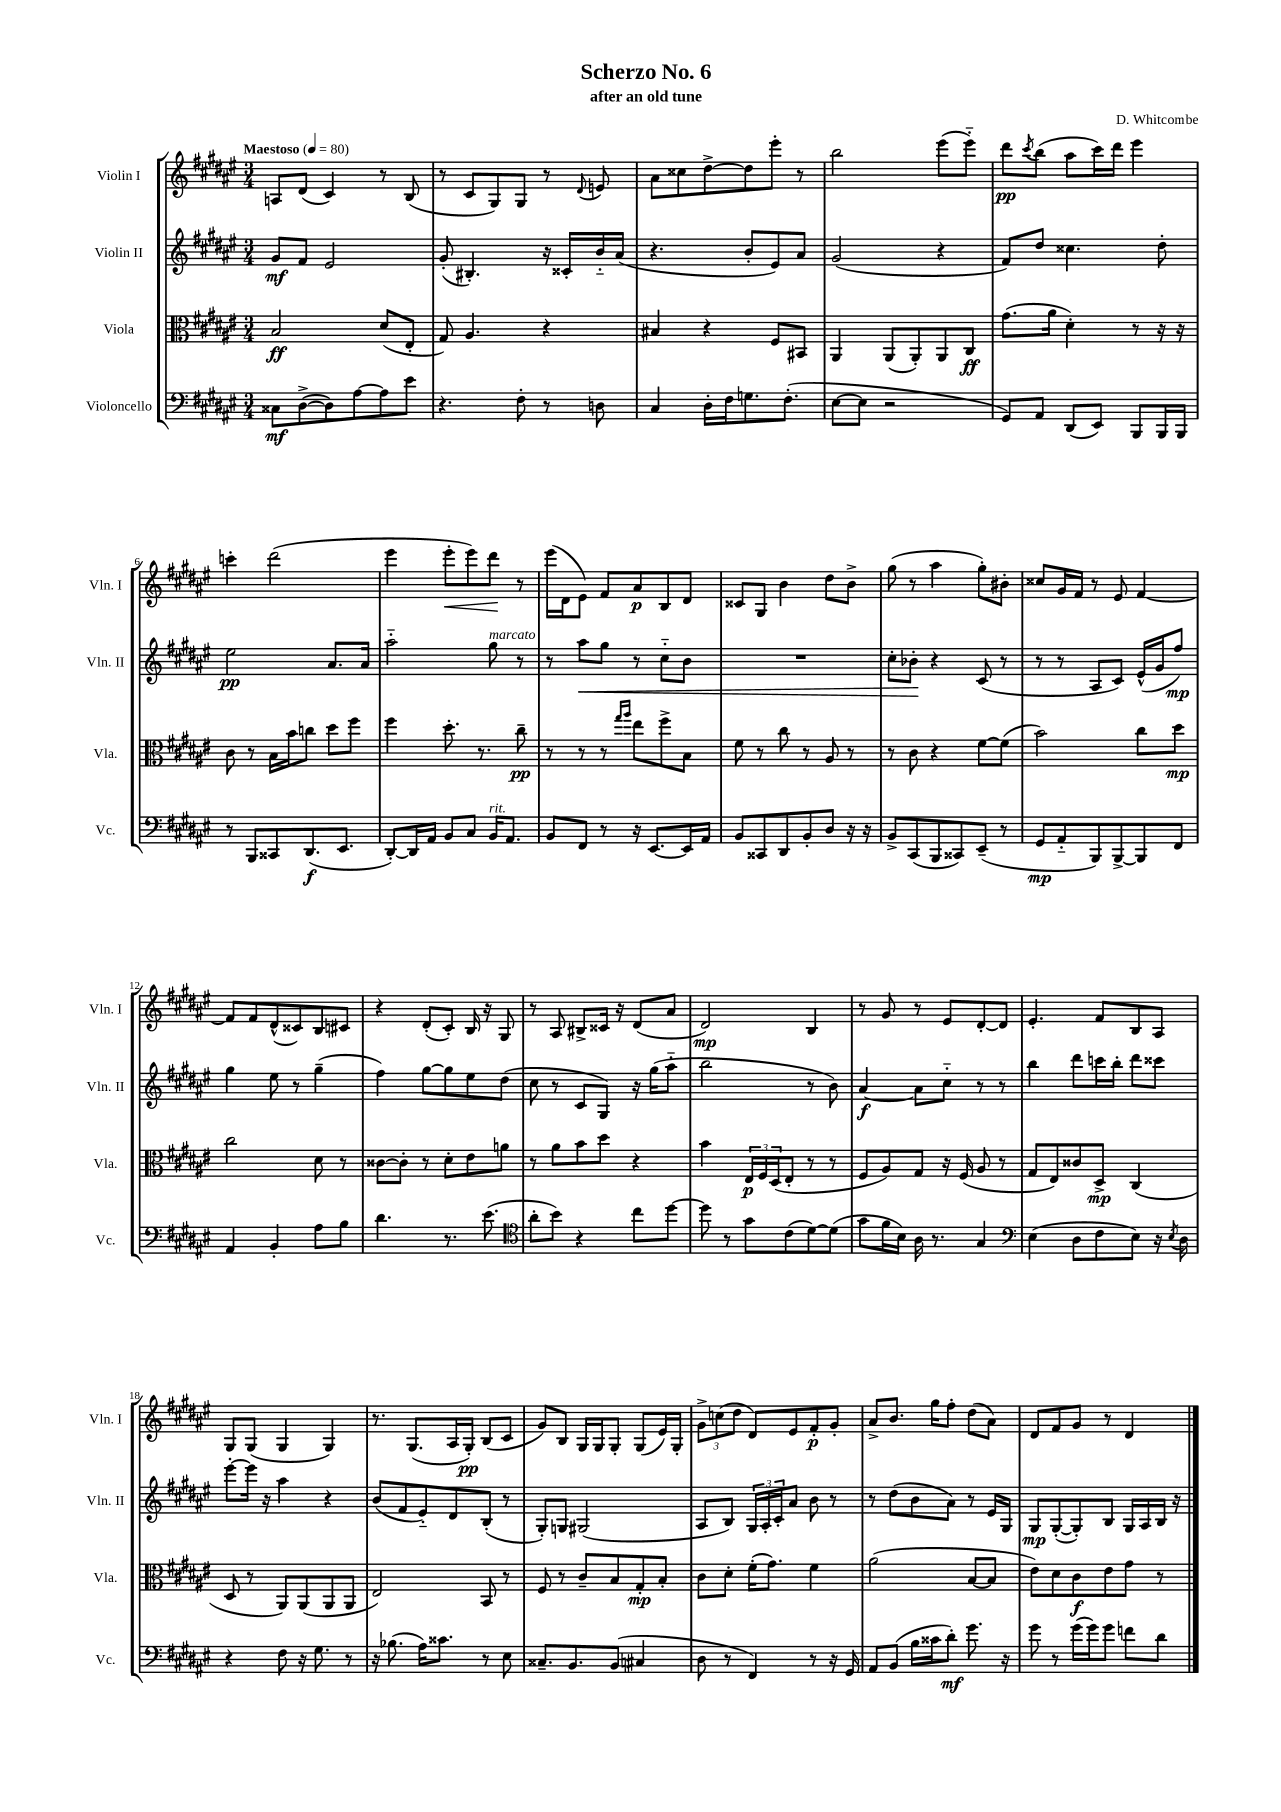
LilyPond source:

\header { title = "Scherzo No. 6" composer = "D. Whitcombe" subtitle = "after an old tune" }
<<
\new StaffGroup <<
\new Staff = "s0" \with { instrumentName = "Violin I" shortInstrumentName = "Vln. I" } {
    \clef treble \key fis \major \numericTimeSignature \time 3/4 \tempo "Maestoso" 4 = 80
    a8 dis'8( cis'4) r8 b8( |
    r8 cis'8 gis8) gis8 r8 \appoggiatura { dis'8 } e'8 |
    ais'8 cisis''8 dis''8~-> dis''8 eis'''8-. r8 |
    b''2 eis'''8( eis'''8-_) |
    dis'''8\pp \acciaccatura { cis'''8 } b''8( ais''8 cis'''16) dis'''16 eis'''4 |
    c'''4-. dis'''2( |
    eis'''4 eis'''8-.\< eis'''8) dis'''8\! r8 |
    eis'''16( dis'16 eis'8) fis'8 ais'8\p b8 dis'8 |
    cisis'8 gis8 b'4 dis''8 b'8-> |
    gis''8( r8 ais''4 gis''8-.) bis'8-. |
    cisis''8 gis'16 fis'16 r8 eis'8 fis'4~ |
    fis'8 fis'8 dis'8-^( cisis'8) b8 cis'8 |
    r4 dis'8-.( cis'8-.) b16 r16 gis8 |
    r8 ais8 bis8-> cisis'16 r16 dis'8( ais'8 |
    dis'2\mp) b4 |
    r8 gis'8 r8 eis'8 dis'8~-. dis'8 |
    eis'4.-. fis'8 b8 ais8 |
    gis8 gis8( gis4 gis4) |
    r8. gis8.( ais16 gis16-.\pp) b8( cis'8 |
    gis'8) b8 gis16 gis16 gis8-. gis8( eis'16) gis16-. |
    \tuplet 3/2 { gis'8-> c''8( dis''8 } dis'8) eis'8 fis'8-.\p gis'8-. |
    ais'8-> b'8. gis''16 fis''8-. dis''8( ais'8) |
    dis'8 fis'8 gis'8 r8 dis'4 \bar "|." |
}
\new Staff = "s1" \with { instrumentName = "Violin II" shortInstrumentName = "Vln. II" } {
    \clef treble \key fis \major \numericTimeSignature \time 3/4
    gis'8\mf fis'8 eis'2 |
    gis'8-.( bis4.-.) r16 cisis'16-. b'16-_ ais'16( |
    r4. b'8-. eis'8) ais'8 |
    gis'2( r4 |
    fis'8) dis''8 cisis''4. dis''8-. |
    eis''2\pp ais'8. ais'16 |
    ais''2-_ gis''8^\markup { \italic "marcato" } r8 |
    r8 ais''8\< gis''8 r8 cis''8-_ b'8 |
    R2. |
    cis''8-. bes'8-.\! r4 cis'8( r8 |
    r8 r8 ais8 cis'8) eis'16-^( gis'16 fis''8\mp) |
    gis''4 eis''8 r8 gis''4--( |
    fis''4) gis''8~ gis''8 eis''8 dis''8( |
    cis''8 r8 cis'8 gis8) r16 gis''16( ais''8-_ |
    b''2 r8 b'8) |
    ais'4~\f ais'8 cis''8-_ r8 r8 |
    b''4 dis'''8 c'''16 b''16-. dis'''8 cisis'''8 |
    eis'''8~-. eis'''16 r16 ais''4 r4 |
    b'8( fis'8 eis'8-_) dis'8 b8-.( r8 |
    gis8-.) g8 gis2( |
    ais8 b8) \tuplet 3/2 { gis16 ais16-. cis'16-. } ais'8 b'8 r8 |
    r8 dis''8( b'8 ais'8) r8 eis'16 gis16 |
    gis8\mp gis8~-.( gis8-.) b8 gis16 ais16 b16 r16 \bar "|." |
}
\new Staff = "s2" \with { instrumentName = "Viola" shortInstrumentName = "Vla." } {
    \clef alto \key fis \major \numericTimeSignature \time 3/4
    b2\ff dis'8( eis8-. |
    gis8) ais4. r4 |
    bis4 r4 fis8 bis,8 |
    ais,4 ais,8( ais,8-.) ais,8 cis8\ff |
    gis'8.( ais'16 dis'4-.) r8 r16 r16 |
    cis'8 r8 b16 b'16 c''8 dis''8 fis''8 |
    fis''4 dis''8.-. r8. cis''8--\pp |
    r8 r8 r8 \grace { gis''16 ais''16 } eis''8 fis''8-> b8 |
    fis'8 r8 cis''8 r8 ais8 r8 |
    r8 cis'8 r4 fis'8~ fis'8( |
    b'2) cis''8 dis''8\mp |
    cis''2 dis'8 r8 |
    cisis'8~ cisis'8-. r8 dis'8-. eis'8 a'8 |
    r8 ais'8 b'8 dis''8 r4 |
    b'4 \tuplet 3/2 { eis16\p fis16 dis16( } eis8-. r8 r8 |
    fis8 ais8) gis8 r16 fis16( ais8 r8 |
    gis8 eis8) cisis'8 dis8->\mp cis4( |
    dis8 r8 ais,8) ais,8( ais,8 ais,8 |
    eis2) b,8 r8 |
    fis8 r8 cis'8-- b8 gis8-.\mp b8-. |
    cis'8 dis'8-. fis'16-.( gis'8.) fis'4 |
    ais'2( b8~ b8 |
    eis'8) dis'8 cis'8\f eis'8 gis'8 r8 \bar "|." |
}
\new Staff = "s3" \with { instrumentName = "Violoncello" shortInstrumentName = "Vc." } {
    \clef bass \key fis \major \numericTimeSignature \time 3/4
    cisis8\mf dis8~->( dis8) ais8~ ais8 eis'8 |
    r4. fis8-. r8 d8 |
    cis4 dis16-. fis16 g8. fis8.-.( |
    eis8~ eis8 r2 |
    gis,8) ais,8 dis,8( eis,8) b,,8 b,,16 b,,16 |
    r8 b,,8 cisis,8 dis,8.\f( eis,8. |
    dis,8~-.) dis,16 ais,16 b,8 cis8 b,16^\markup { \italic "rit." } ais,8. |
    b,8 fis,8 r8 r16 eis,8.~ eis,16 ais,16 |
    b,8 cisis,8 dis,8 b,8-. dis8 r16 r16 |
    b,8-> cis,8( b,,8 cisis,8) eis,8--( r8 |
    gis,8\mp ais,8-_ b,,8) b,,8~-> b,,8 fis,8 |
    ais,4 b,4-. ais8 b8 |
    dis'4. r8. eis'8.( |
    \clef tenor ais'8-. b'8) r4 cis''8 dis''8~ |
    dis''8 r8 gis'8 cis'8( dis'8~) dis'8( |
    gis'8 fis'16 b16) ais16 r8. gis4 |
    \clef bass eis4( dis8 fis8 eis8) r16 \acciaccatura { eis8 } dis16 |
    r4 fis8 r16 gis8. r8 |
    r16 bes8.( ais16) cisis'8. r8 eis8 |
    cisis8.-- b,8. b,8( cis4 |
    dis8 r8 fis,4) r8 r16 gis,16 |
    ais,8 b,8( b16 cisis'16 dis'8-.\mf) gis'8. r16 |
    gis'8 r8 gis'16( gis'16) gis'8 f'8 dis'8 \bar "|." |
}
>>
>>
